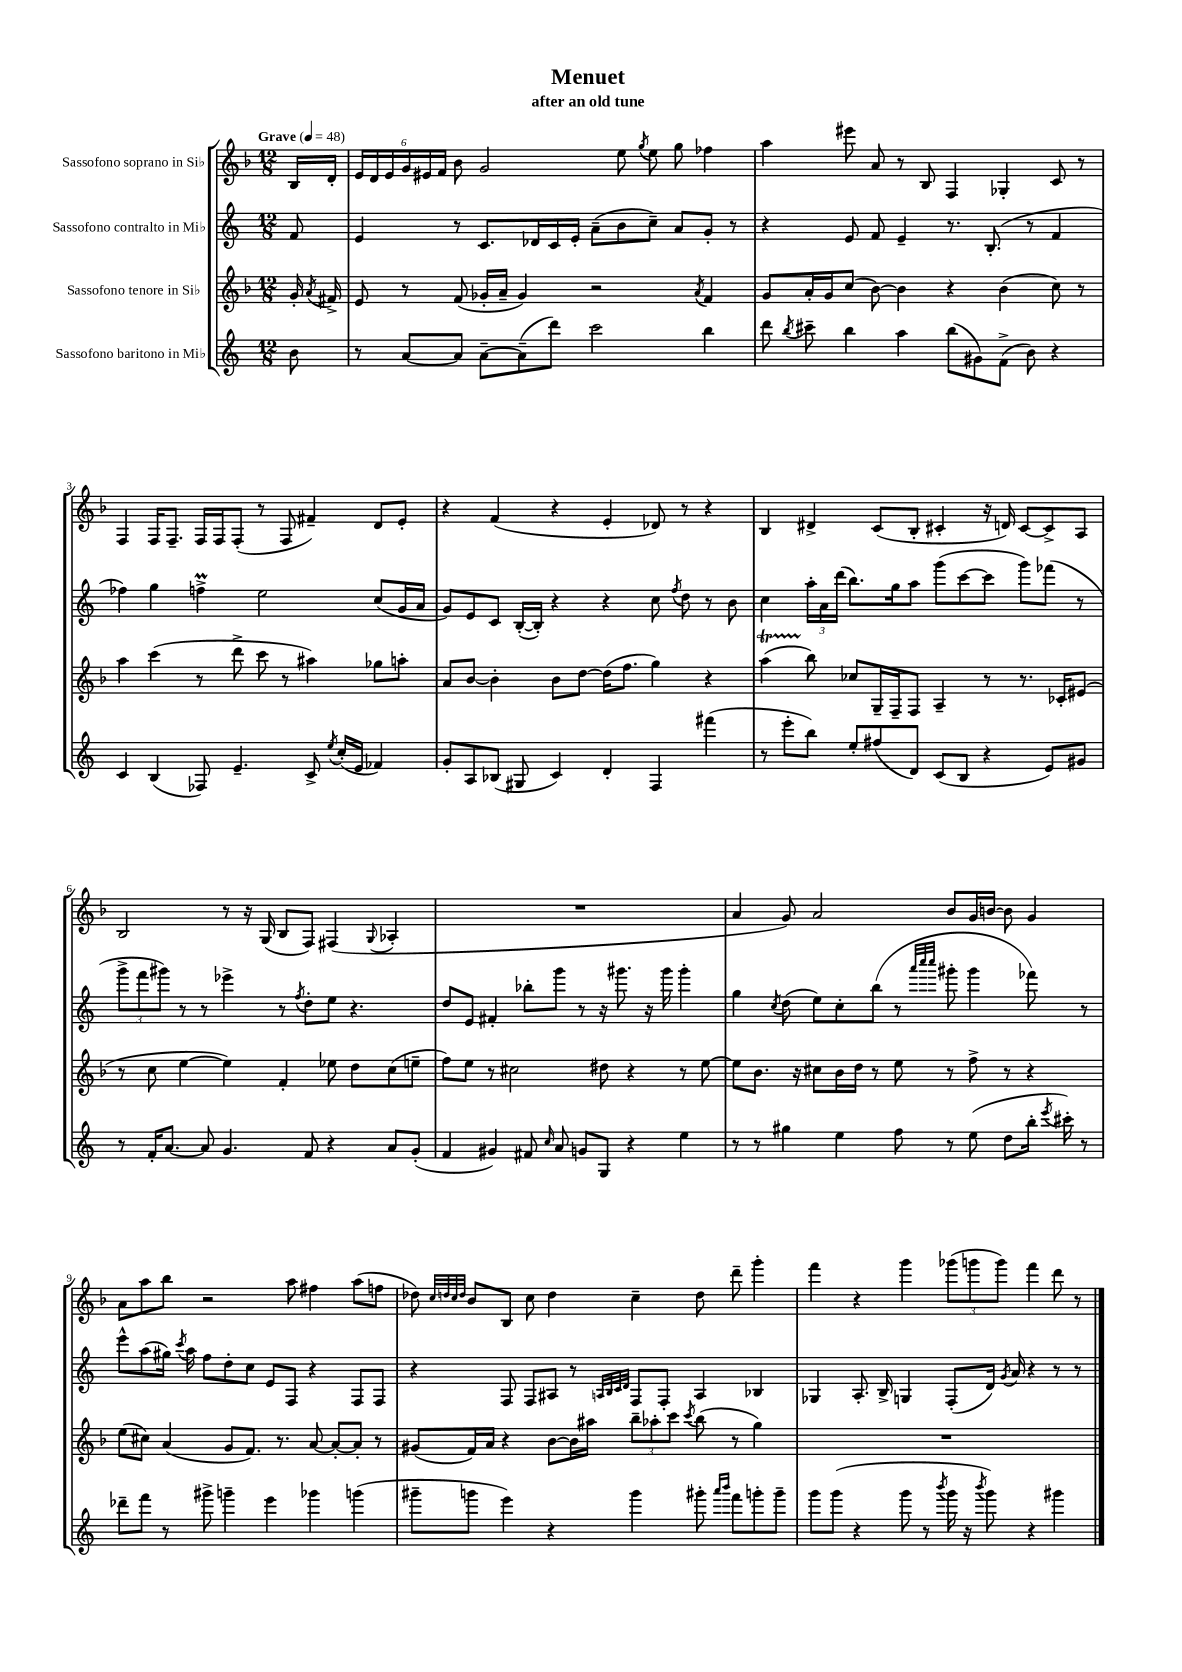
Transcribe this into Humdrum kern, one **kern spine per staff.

**kern	**kern	**kern	**kern
*staff4	*staff3	*staff2	*staff1
*clefG2	*clefG2	*clefG2	*clefG2
*k[]	*k[b-]	*k[]	*k[b-]
*M12/8	*M12/8	*M12/8	*M12/8
*MM48	*MM48	*MM48	*MM48
8b\	16g'/	8f/	16B-/LL
.	8qa/	.	.
.	16f#^/	.	16d'/JJ
=	=	=	=
8r	8e/	4e/	24e/LL
.	.	.	24d/
.	.	.	24e/
[8a/L	8r	.	24g/
.	.	.	24e#/
.	.	.	24f/JJ
8a/]J	(8f/	8r	8b-\
[8a~\L	16g-'/LL	8.c/L	2g/
.	16a~/JJ	.	.
(8a~\]	4g-/)	.	.
.	.	16d-/L	.
8ddd\J)	.	16c/	.
.	.	16e'/JJ	.
2ccc\	2r	(8a~\L	.
.	.	8b\	8ee\
.	.	.	8qgg/
.	.	8cc~\J)	8ee\
.	.	8a/L	8gg\
.	8qa/	.	.
4bb\	4f/	8g'/J	4ff-\
.	.	8r	.
=	=	=	=
8ddd\	8g/L	4r	4aa\
8qbb/	.	.	.
8ccc#~\	16a'/L	.	.
.	16g/J	.	.
4bb\	(8cc/J	8e/	8eee#\
.	[8b-\)	8f/	8a/
4aa\	4b-\]	4e~/	8r
.	.	.	8B-/
(8bb\L	4r	8.r	4F/
8g#\)	.	.	.
.	.	(8.B'/	.
(8f^\J	(4b-\	.	4G-'/
8b\)	.	8r	.
4r	8cc\)	4f/	8c/
.	8r	.	8r
=	=	=	=
4c/	4aa\	4ff-\)	4F/
(4B/	(4ccc\	4gg\	16F/LK
.	.	.	8.F~/J
8F-/)	8r	4ff^\	16F/LL
.	.	.	16F/J
4.e~/	8ddd^\	.	(8F'/J
.	8ccc\	2ee\	8r
.	8r	.	8F/
8c^/	4aa#\)	.	4f#~/)
8qee/	.	.	.
(16cc'/LL	.	.	.
16e/JJ	.	.	.
4f-/)	8gg-\L	(8cc/L	8d/L
.	8aa'\J	16g/L	8e'/J
.	.	16a/JJ	.
=	=	=	=
8g'/L	8a/L	8g/L)	4r
8A/	[8b-/J	8e/	.
(8B-/J	4b-'\]	8c/J	(4f/
8G#/	.	([16B'/LL	.
.	.	16B'/]JJ)	.
4c/)	8b-\L	4r	4r
.	[8dd\J	.	.
4d'/	(16dd\]LK	4r	4e'/
.	8.ff\J	.	.
4F/	4gg\)	8cc\	8d-/)
.	.	8qff/	.
.	.	8dd\	8r
(4fff#\	4r	8r	4r
.	.	8b\	.
=	=	=	=
8r	(4aa\	4cc\	4B-/
8eee'\L	.	.	.
8bb\J)	8bb-\)	24aa'\LL	4d#^/
.	.	24a\	.
.	.	(24ddd\JJ	.
8ee'/L	8cc-/L	8.bb\L)	.
(8ff#/	16G~/L	.	(8c/L
.	16F~/J	16gg\k	.
8d/J)	8F/J	8aa\J	8B-'/J
(8c/L	4A~/	(8ggg\L	4c#'/
8B/J	.	[8ccc\	.
4r	8r	8ccc\]J	16r
.	.	.	16d/)
.	8.r	8ggg\L)	[8c#/L
8e/L)	.	(8fff-\J	8c#^/]
.	16c-'/LK	.	.
8g#/J	(8e#/J	8r	8A/J
=	=	=	=
8r	8r	12ggg^\L	2B-/
.	.	12fff\	.
16f'/LK	8cc\	.	.
.	.	12ggg#\J)	.
[8.a/J	.	.	.
.	[4ee\	8r	.
8a/]	.	8r	.
4.g/	4ee\])	4eee-^\	8r
.	.	.	16r
.	.	.	(16G/
.	4f'/	8r	8B-/L
.	.	8qff/	.
8f/	.	8dd'\L	8F/J)
4r	8ee-\	8ee\J	(4F#/
.	8dd\L	4.r	.
.	.	.	8qqG/
8a/L	(8cc\	.	4A-'/
(8g'/J	8ee~\J	.	.
=	=	=	=
4f/	8ff\L)	8dd/L	1.r
.	8ee\J	8e/J	.
4g#/)	8r	4f#'/	.
.	2cc#\	.	.
8f#/	.	8bb-'\L	.
16qqcc/	.	.	.
8a/	.	8ggg\J	.
8g/L	.	8r	.
8G/J	8dd#\	16r	.
.	.	8.ggg#\	.
4r	4r	.	.
.	.	16r	.
.	.	16ggg#\	.
4ee\	8r	4ggg#'\	.
.	[8ee\	.	.
=	=	=	=
8r	8ee\]L	4gg\	4a/
8r	8.b-\J	.	.
.	.	8qcc/	.
4gg#\	.	(8dd\	8g/)
.	16r	.	.
.	8cc#\L	8ee\L)	2a/
4ee\	16b-\L	8cc'\	.
.	16dd\JJ	.	.
.	8r	(8bb\J	.
8ff\	8ee\	8r	.
.	.	32qqaaa/LLL	.
.	.	32qqcccc/	.
.	.	32qqcccc/JJJ	.
8r	8r	8ggg#'\	8b-/L
(8ee\	8ff^\	4ggg#\	16g/L
.	.	.	[16b/JJ
8dd\L	8r	.	8b\]
16bb'\Jk	4r	8fff-\)	4g/
8qeee/	.	.	.
16ccc#'\)	.	.	.
8r	.	8r	.
=	=	=	=
8ddd-~\L	(8ee\L	8eee^^\L	8a\L
8fff\J	8cc#\J)	(8aa\	8aa\
8r	(4a/	16gg#\Jk)	8bb-\J
.	.	8qccc/	.
.	.	16aa\	.
8ggg#^\	.	8ff\L	2r
4ggg~\	8g/L	8dd'\	.
.	8.f/J)	8cc\J	.
4eee\	.	8e/L	.
.	8.r	.	.
.	.	8F/J	8aa\
4ggg-\	[8a/	4r	4ff#\
.	8a'/_L	.	.
(4ggg\	8a'/]J	8F/L	(8aa\L
.	8r	8F/J	8ff\J
=	=	=	=
8ggg#~\L	(8g#/L	4r	8dd-\)
.	.	.	32qqcc/LLL
.	.	.	32qqdd/
.	.	.	32qqcc/
.	.	.	32qqdd/JJJ
8ggg\J	16f/L)	.	8b-/L
.	16a/JJ	.	.
4eee\)	4r	8F/	8B-/J
.	.	8F/L	8cc\
4r	[8b-\L	8A#/J	4dd\
.	16b-\]L	8r	.
.	16aa#\JJ	.	.
.	.	32qqA/LLL	.
.	.	32qqB/	.
.	.	32qqc/	.
.	.	32qqd/JJJ	.
4ggg\	12bb-~\L	8F/L	4cc~\
.	12aa-'\	.	.
.	.	8F'/J	.
.	12ccc\J	.	.
.	8qccc/	.	.
8ggg#'\	(8bb-\	4A/	8dd\
16qqaaa/LL	.	.	.
16qqbbb/JJ	.	.	.
8fff\L	8r	.	8ddd~\
8ggg'\	4gg\)	4B-/	4ggg'\
8ggg~\J	.	.	.
=	=	=	=
8ggg\L	1.r	4G-/	4fff\
(8ggg\J	.	.	.
4r	.	8.A'/	4r
.	.	16B^/	.
8ggg\	.	4G/	4ggg\
8r	.	.	.
8qbbb/	.	.	.
16ggg\	.	(8F'/L	(12ggg-\L
16r	.	.	.
.	.	.	12ggg\
8qbbb/	.	.	.
8ggg\)	.	16d/Jk)	.
.	.	.	12ggg\J)
.	.	8qg/	.
.	.	16a/	.
4r	.	4r	4fff\
4ggg#\	.	8r	8ddd\
.	.	8r	8r
==	==	==	==
*-	*-	*-	*-
